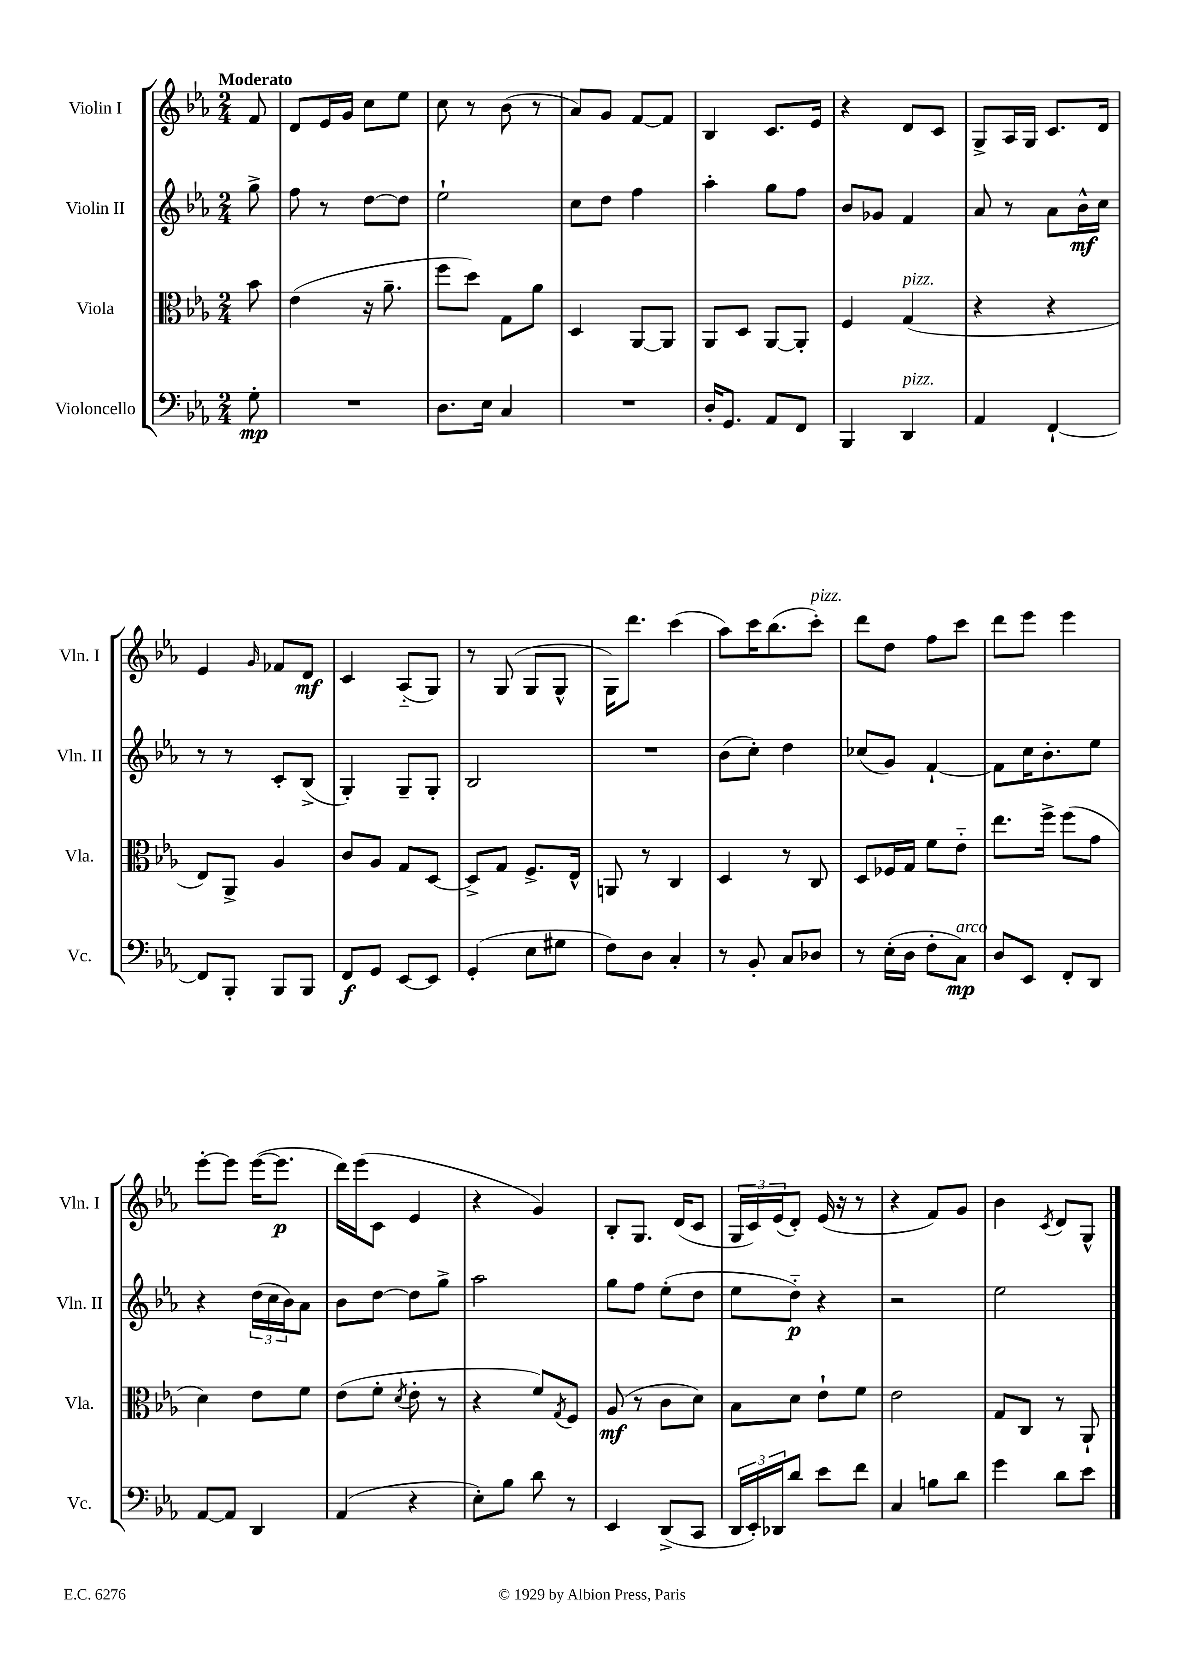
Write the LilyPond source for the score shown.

<<
\new StaffGroup <<
\new Staff = "s0" \with { instrumentName = "Violin I" shortInstrumentName = "Vln. I" } {
    \clef treble \key ees \major \numericTimeSignature \time 2/4 \partial 8 \tempo "Moderato"
    f'8 |
    d'8 ees'16 g'16 c''8 ees''8 |
    c''8 r8 bes'8( r8 |
    aes'8) g'8 f'8~ f'8 |
    bes4 c'8. ees'16 |
    r4 d'8 c'8 |
    g8-> aes16 g16 c'8. d'16 |
    ees'4 \grace { g'16 } fes'8 d'8\mf |
    c'4 aes8-_( g8) |
    r8 g8( g8 g8-^ |
    g16) d'''8. c'''4( |
    aes''8) c'''16 bes''8.( c'''8-.^\markup { \italic "pizz." }) |
    d'''8 d''8 f''8 c'''8 |
    d'''8 ees'''8 ees'''4 |
    ees'''8~-. ees'''8 ees'''16~( ees'''8.\p |
    d'''16) ees'''16( c'8 ees'4 |
    r4 g'4) |
    bes8-. g8. d'16( c'8 |
    \tuplet 3/2 { g16 c'16) ees'16( } d'8-.) ees'16( r16 r8 |
    r4 f'8) g'8 |
    bes'4 \acciaccatura { c'8 } d'8 g8-^ \bar "|." |
}
\new Staff = "s1" \with { instrumentName = "Violin II" shortInstrumentName = "Vln. II" } {
    \clef treble \key ees \major \numericTimeSignature \time 2/4 \partial 8
    g''8-> |
    f''8 r8 d''8~ d''8 |
    ees''2-! |
    c''8 d''8 f''4 |
    aes''4-. g''8 f''8 |
    bes'8 ges'8 f'4 |
    aes'8 r8 aes'8 bes'16-^\mf c''16 |
    r8 r8 c'8-. bes8->( |
    g4-.) g8-- g8-. |
    bes2 |
    R2 |
    bes'8( c''8-.) d''4 |
    ces''8( g'8) f'4~-! |
    f'8 c''16 bes'8.-. ees''8 |
    r4 \tuplet 3/2 { d''16( c''16 bes'16) } aes'8 |
    bes'8 d''8~ d''8 g''8-> |
    aes''2 |
    g''8 f''8 ees''8-.( d''8 |
    ees''8 d''8-_\p) r4 |
    r2 |
    ees''2 \bar "|." |
}
\new Staff = "s2" \with { instrumentName = "Viola" shortInstrumentName = "Vla." } {
    \clef alto \key ees \major \numericTimeSignature \time 2/4 \partial 8
    bes'8 |
    ees'4( r16 aes'8.-- |
    f''8 d''8) g8 aes'8 |
    d4 aes,8~ aes,8 |
    aes,8 d8 aes,8~ aes,8-. |
    f4 g4^\markup { \italic "pizz." }( |
    r4 r4 |
    ees8) aes,8-> aes4 |
    c'8 aes8 g8 d8~ |
    d8-> g8 f8.-> ees16-^ |
    a,8 r8 c4 |
    d4 r8 c8 |
    d8 fes16 g16 f'8 ees'8-_ |
    ees''8. f''16-> f''8( g'8 |
    d'4) ees'8 f'8 |
    ees'8( f'8-. \acciaccatura { d'8 } ees'8-. r8 |
    r4 f'8) \acciaccatura { g8 } f8 |
    aes8\mf( r8 c'8 d'8) |
    bes8 d'8 ees'8-! f'8 |
    ees'2 |
    g8 c8 r8 aes,8-! \bar "|." |
}
\new Staff = "s3" \with { instrumentName = "Violoncello" shortInstrumentName = "Vc." } {
    \clef bass \key ees \major \numericTimeSignature \time 2/4 \partial 8
    g8-.\mp |
    R2 |
    d8. ees16 c4 |
    R2 |
    d16-. g,8. aes,8 f,8 |
    bes,,4 d,4^\markup { \italic "pizz." } |
    aes,4 f,4~-! |
    f,8 bes,,8-. bes,,8 bes,,8 |
    f,8\f g,8 ees,8~ ees,8 |
    g,4-.( ees8 gis8 |
    f8) d8 c4-. |
    r8 bes,8-. c8 des8 |
    r8 ees16-.( d16 f8-. c8\mp^\markup { \italic "arco" }) |
    d8 ees,8 f,8-. d,8 |
    aes,8~ aes,8 d,4 |
    aes,4( r4 |
    ees8-.) bes8 d'8 r8 |
    ees,4 d,8->( c,8 |
    \tuplet 3/2 { d,16 ees,16-.) des,16 } d'8 ees'8 f'8 |
    c4 b8 d'8 |
    g'4 d'8 ees'8 \bar "|." |
}
>>
>>
\layout { \context { \Score \remove "Bar_number_engraver" } }
